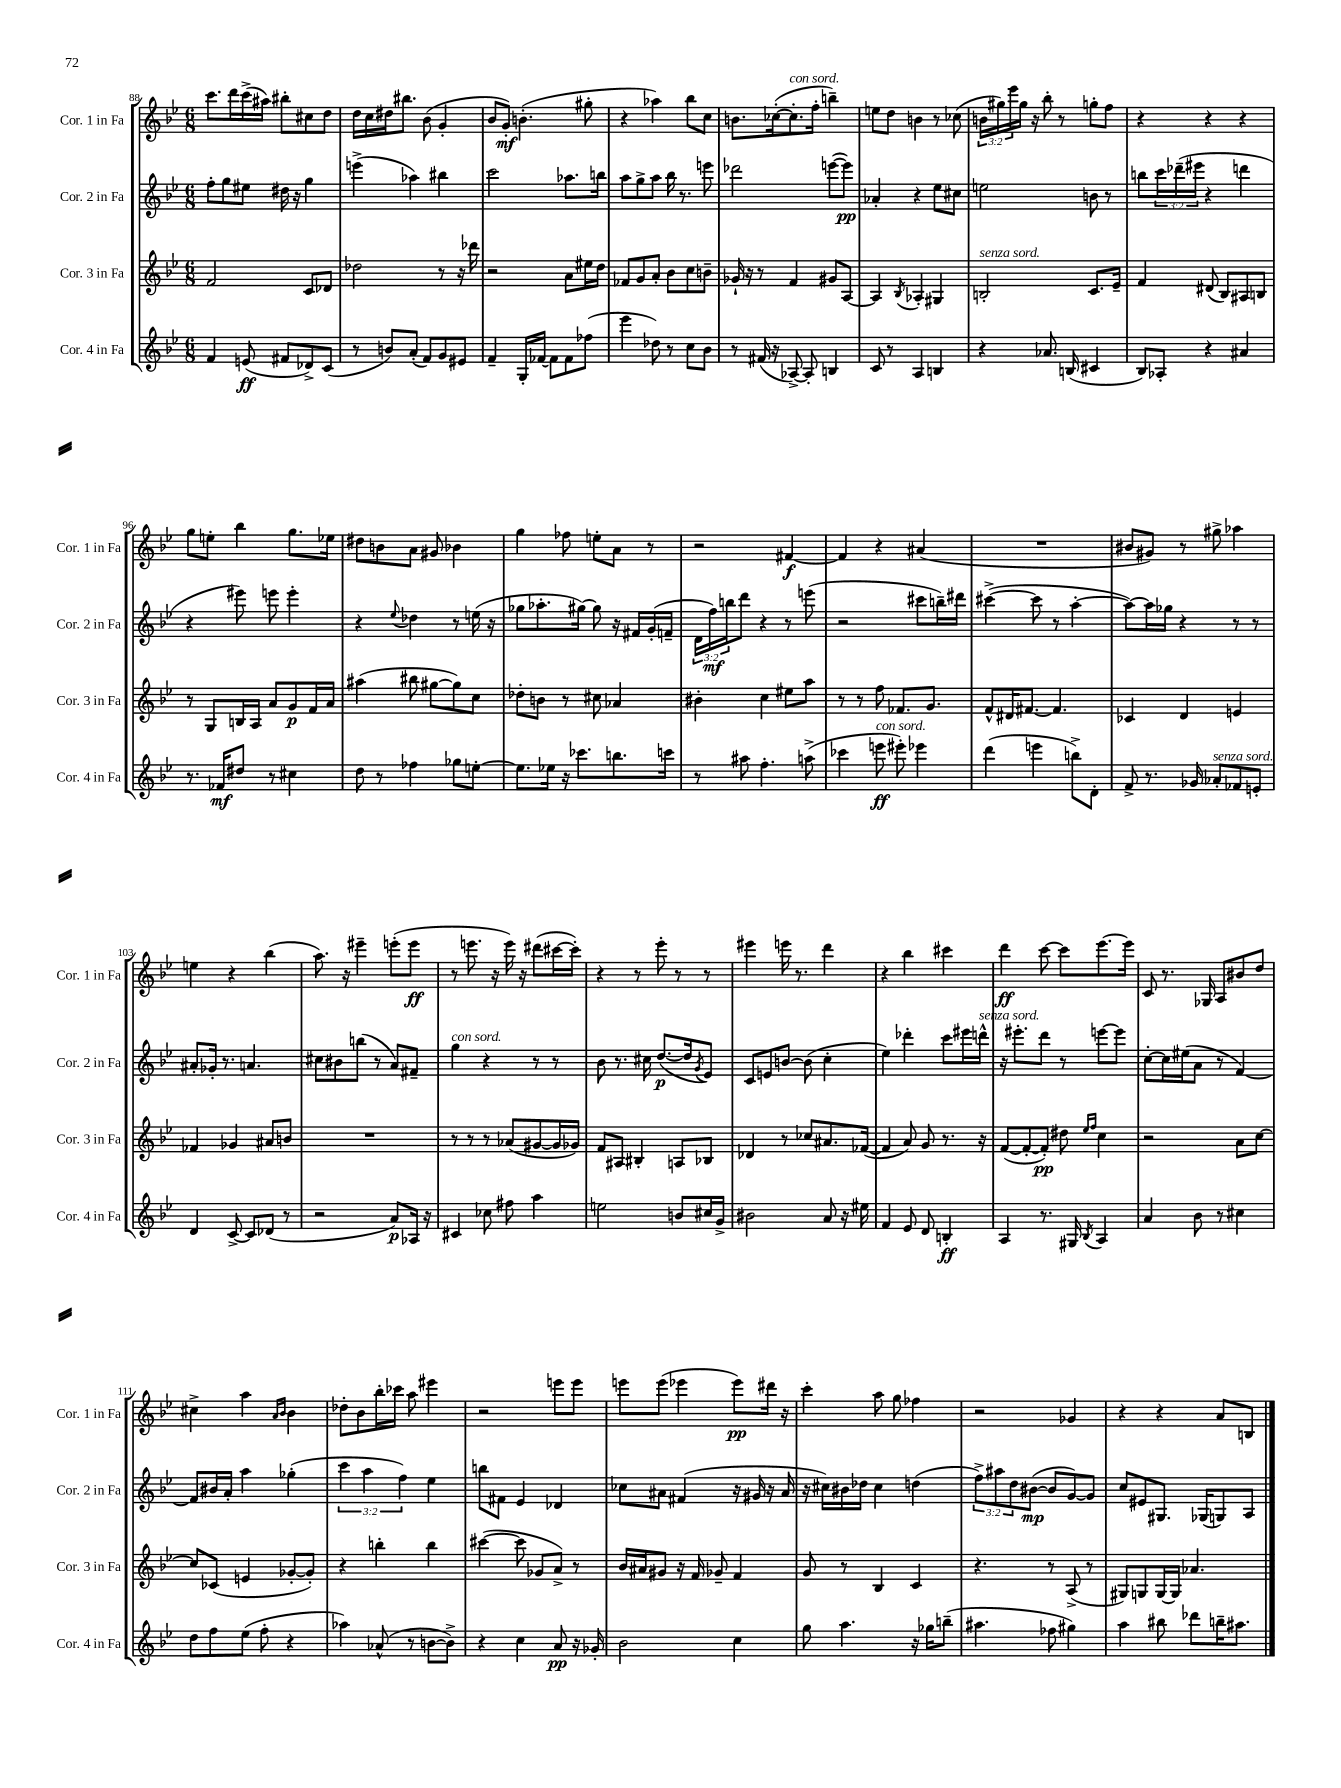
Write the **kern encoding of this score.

**kern	**kern	**kern	**kern
*staff4	*staff3	*staff2	*staff1
*clefG2	*clefG2	*clefG2	*clefG2
*k[b-e-]	*k[b-e-]	*k[b-e-]	*k[b-e-]
*M6/8	*M6/8	*M6/8	*M6/8
4f	2f	8ff'	8.ccc
.	.	8gg	.
.	.	.	16ddd
(8e	.	8ee#	(16ccc^
.	.	.	16aa#)
8f#	.	16dd#	8bb#'
.	.	16r	.
8d-^)	8c	4gg	8cc#
(8c	8d-	.	8dd
=	=	=	=
8r	2dd-	(4eee^	16dd
.	.	.	16cc
8b)	.	.	16dd#
.	.	.	8.bb#
(8a'	.	4aa-)	.
8f)	.	.	(8b-
8g	8r	4bb#	4g'
8e#	16r	.	.
.	16ddd-	.	.
=	=	=	=
4f~	2r	2ccc	8b-
.	.	.	8g')
16G'	.	.	(4.b'
[16f-	.	.	.
8f-]	.	.	.
8f-	8a	8.aa-	.
(8ff-	16ee#	.	8gg#'
.	16dd	16bb	.
=	=	=	=
4eee-	8f-	8aa	4r
.	8g	8gg^	.
8dd-)	8a'	8aa	4aa-)
8r	8b-	16bb-	.
.	.	8.r	.
8cc	8cc	.	8bb-
8b-	8b~	8eee	8cc
=	=	=	=
8r	16g-`	2ddd-	8.b
.	16r	.	.
(16f#	8r	.	.
16r	.	.	([16cc-'
[8A-^)	4f	.	8.cc-']
8A-']	.	.	.
.	.	.	16ff'
4B	8g#	([8eee	4bb~)
.	[8A	8eee])	.
=	=	=	=
8c	4A]	4a-'	8ee
8r	.	.	8dd
.	8qB-	.	.
4A	4A-'	4r	4b
4B	4G#	8ee-	8r
.	.	8cc#	(8cc-
=	=	=	=
4r	2B'	2ee	24b
.	.	.	24gg#)
.	.	.	24eee-
.	.	.	16gg#
.	.	.	16r
8.a-	.	.	8bb-'
.	.	.	8r
(16B	.	.	.
4c#	8.c	8b	8gg'
.	.	8r	8ff
.	16e-~	.	.
=	=	=	=
8B-)	4f	8bb	4r
8A-'	.	24ccc	.
.	.	(24ddd-~	.
.	.	24eee#	.
4r	(8d#	4r	4r
.	8B-)	.	.
4a#	8A#	4ddd	4r
.	8B	.	.
=	=	=	=
8.r	8r	4r	8gg
.	8G	.	8ee'
16f-	.	.	.
8dd#	16B	8eee#)	4bb-
.	16A	.	.
8r	8a	8eee	.
4cc#	8g	4eee'	8.gg
.	16f	.	.
.	16a	.	16ee-
=	=	=	=
8dd	(4aa#	4r	8dd#
8r	.	.	8b
.	.	8qqee-	.
4ff-	8bb#	4dd-	8a
.	[8gg#	.	8g#
8gg-	8gg#])	8r	4b-
[8ee'	8cc	(16ee	.
.	.	16r	.
=	=	=	=
8.ee]	8dd-'	8gg-	4gg
.	8b	8.aa-'	.
16ee-	.	.	.
16r	8r	.	8ff-
8.ccc-	.	[16gg#)	.
.	8cc#	8gg#]	8ee'
8.bb	4a-	16r	8a
.	.	16f#	.
.	.	(16g'	8r
16ccc	.	16f~	.
=	=	=	=
8r	4b#'	24d	2r
.	.	24ff)	.
.	.	24bb	.
8aa#	.	8ddd	.
4.ff'	4cc	4r	.
.	8ee#	8r	[4f#
(8aa^	8aa	(8eee	.
=	=	=	=
4ccc-	8r	2r	4f#]
.	8r	.	.
8eee	8ff	.	4r
8eee#')	8.f-	.	.
4eee-	.	8ccc#	(4a#
.	8.g	.	.
.	.	16bb~)	.
.	.	16ddd#	.
=	=	=	=
(4ddd	8f^^	([4ccc#^	2.r
.	16d#	.	.
.	[8.f#	.	.
4eee	.	8ccc#]	.
.	4.f#]	8r	.
8bb^)	.	[4aa'	.
8d'	.	.	.
=	=	=	=
8f^	4c-	8aa_)	8b#
8.r	.	16aa]	8g#)
.	.	16gg-	.
.	4d	4r	8r
16g-	.	.	.
8a-'	.	.	8gg#^
8f-	4e	8r	4aa-
8e'	.	8r	.
=	=	=	=
4d	4f-	8a#'	4ee
.	.	16g-'	.
.	.	8.r	.
[8c^	4g-	.	4r
8c]	.	4.a	.
(8d-	8a#	.	(4bb-
8r	8b	.	.
=	=	=	=
2r	2.r	8cc#	8.aa)
.	.	8b#	.
.	.	.	16r
.	.	(8bb	4eee#~
.	.	8r	.
8a)	.	8a)	(8eee'
16A-	.	8f#~	8eee
16r	.	.	.
=	=	=	=
4c#	8r	4gg	8r
.	8r	.	8.eee
8cc-	8r	4r	.
.	.	.	16r
8ff#	(8a-	.	16eee)
.	.	.	16r
4aa	[8g#	8r	(8ddd#
.	16g#]	8r	[16ccc#
.	16g-)	.	16ccc#'])
=	=	=	=
2ee	8f	8b-	4r
.	8A#	8.r	.
.	4B#'	.	8r
.	.	16cc#	.
.	.	([8.dd	8eee-'
8b	8A	.	8r
.	.	16dd]	.
.	.	8qg	.
16cc#	8B-	8e-)	8r
16g^	.	.	.
=	=	=	=
2b#	4d-	8c	4eee#
.	.	8e	.
.	8r	[8b	16eee
.	.	.	8.r
.	8cc-	(8b]	.
8a	8.a#	4cc'	4ddd
16r	.	.	.
16ee#	([16f-	.	.
=	=	=	=
4f	4f-]	4ee-)	4r
8e-	8a)	4ddd-'	4bb-
8d	8g	.	.
4B'	8.r	8ccc	4ccc#
.	.	16eee#	.
.	16r	16ddd^^	.
=	=	=	=
4A	([8f	16r	4ddd
.	.	8.eee#'	.
.	8f'_	.	.
8.r	8f'])	8ddd	[8ccc
.	8dd#	8r	8ccc]
16G#	.	.	.
.	16qqee-	.	.
8qB-	16qqff	.	.
4A	4cc	[8eee	[8.eee-
.	.	8eee]	.
.	.	.	16eee-]
=	=	=	=
4a	2r	[8cc'	8c
.	.	16cc]	8.r
.	.	(16ee#	.
8b-	.	8a	.
.	.	.	16G-
8r	.	8r	8A
4cc#	8a	[4f)	8b#
.	[8cc	.	8dd
=	=	=	=
8dd	8cc]	8f]	4cc#^
8ff	(8c-	16b#	.
.	.	16a'	.
(8ee-	4e	4aa	4aa
8ff'	.	.	.
.	.	.	16qqa
.	.	.	16qqb-
4r	[8g-'	(4gg-'	4b-
.	8g-'])	.	.
=	=	=	=
4aa-)	4r	6ccc	8dd-'
.	.	.	8b-
.	.	6aa	.
(8a-^^	4bb'	.	16bb-'
.	.	.	16ccc-
.	.	6ff)	.
8r	.	.	8aa
[8b	4bb	4ee-	4eee#
8b^])	.	.	.
=	=	=	=
4r	([4ccc#	8bb	2r
.	.	8f#	.
4cc	8ccc#]	4e-	.
.	8g-	.	.
8a	8a^)	4d-	8eee
16r	8r	.	8eee
16g-'	.	.	.
=	=	=	=
2b-	16b-	8cc-	8eee
.	16a#	.	.
.	8g#	8a#	(8eee
.	16r	(4f#	4eee-
.	16f	.	.
.	8g-~	.	.
4cc	4f	16r	8eee-)
.	.	16g#	.
.	.	16r	16ddd#
.	.	16a#	16r
=	=	=	=
8gg	8g	16r	4ccc'
.	.	16cc#)	.
4.aa	8r	16b#	.
.	.	16dd-	.
.	4B-	4cc#	8aa
.	.	.	8gg
16r	4c	(4dd	4ff-
16gg-	.	.	.
(8bb~	.	.	.
=	=	=	=
4.aa#	4.r	12ff^)	2r
.	.	12aa#	.
.	.	12dd	.
.	.	([8b#	.
8ff-	8r	8b#]	.
4gg#)	(8A^	[8g)	4g-
.	8r	8g]	.
=	=	=	=
4aa	8G#)	8cc	4r
.	8G	8e#	.
8bb#	[16G	8.G#	4r
.	16G]	.	.
8ddd-	4.a-	.	.
.	.	(16G-	.
16bb~	.	8G)	8a
8.aa#	.	.	.
.	.	8A	8B
==	==	==	==
*-	*-	*-	*-
